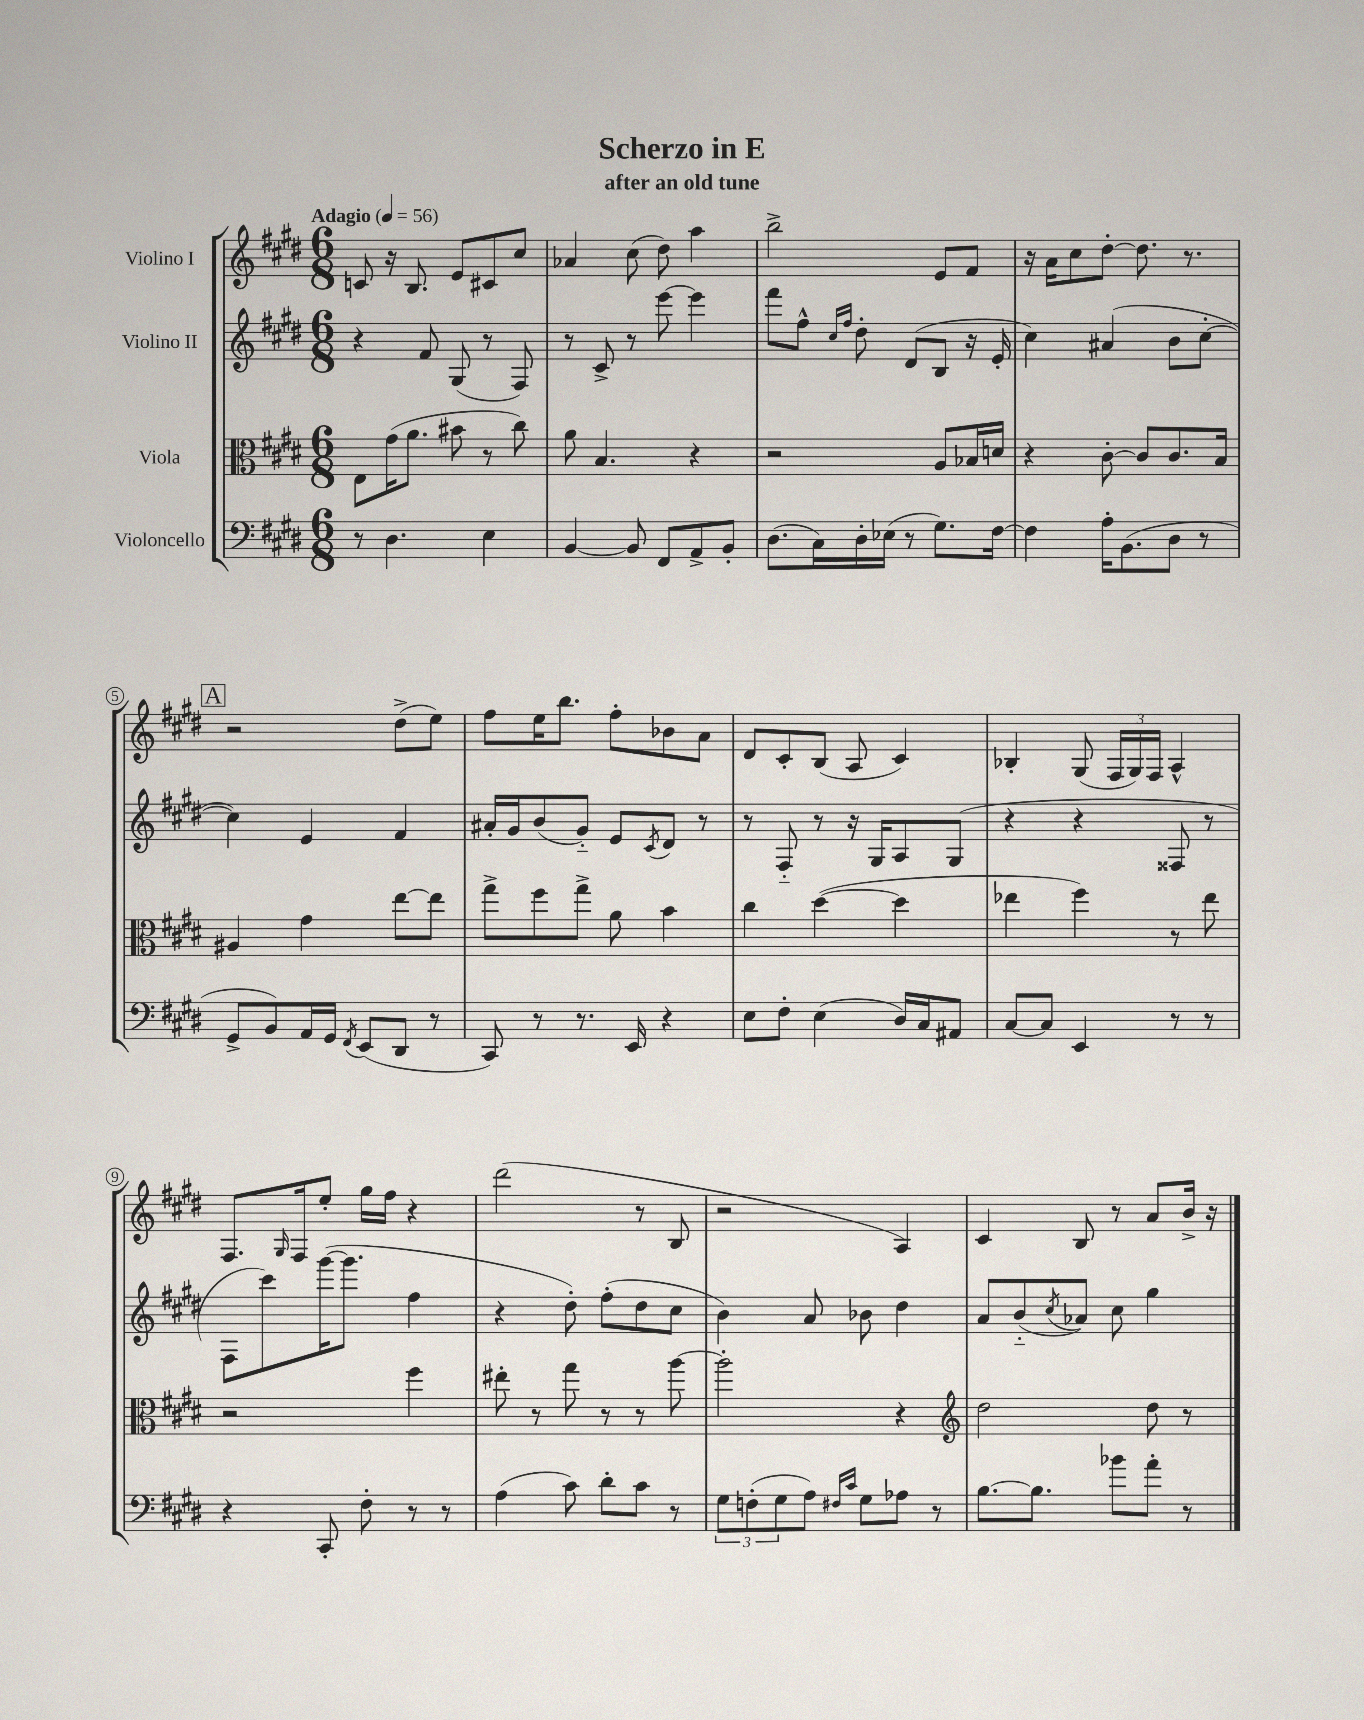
\header { title = "Scherzo in E" subtitle = "after an old tune" }
<<
\new StaffGroup <<
\new Staff = "s0" \with { instrumentName = "Violino I" } {
    \clef treble \key e \major \numericTimeSignature \time 6/8 \tempo "Adagio" 4 = 56
    c'8 r16 b8. e'8 cis'8 cis''8 |
    aes'4 cis''8( dis''8) a''4 |
    b''2-> e'8 fis'8 |
    r16 a'16 cis''8 dis''8~-. dis''8. r8. |
    \mark \markup { \box "A" } r2 dis''8->( e''8) |
    fis''8 e''16 b''8. fis''8-. bes'8 a'8 |
    dis'8 cis'8-. b8( a8 cis'4) |
    bes4-. gis8( \tuplet 3/2 { fis16 gis16) fis16 } a4-^ |
    fis8. \grace { gis16 } fis16 e''8-. gis''16 fis''16 r4 |
    dis'''2( r8 b8 |
    r2 a4) |
    cis'4 b8 r8 a'8 b'16-> r16 \bar "|." |
}
\new Staff = "s1" \with { instrumentName = "Violino II" } {
    \clef treble \key e \major \numericTimeSignature \time 6/8
    r4 fis'8 gis8( r8 fis8) |
    r8 cis'8-> r8 e'''8~ e'''4 |
    fis'''8 fis''8-^ \grace { cis''16 fis''16 } dis''8-. dis'8( b8 r16 e'16-. |
    cis''4) ais'4( b'8 cis''8~-. |
    \mark \markup { \box "A" } cis''4) e'4 fis'4 |
    ais'16-. gis'16 b'8( gis'8-_) e'8 \acciaccatura { cis'8 } dis'8 r8 |
    r8 fis8-_ r8 r16 gis16 a8 gis8( |
    r4 r4 fisis8 r8 |
    fis8 cis'''8) gis'''16~( gis'''8. fis''4 |
    r4 dis''8-.) fis''8-.( dis''8 cis''8 |
    b'4) a'8 bes'8 dis''4 |
    a'8 b'8-_( \acciaccatura { cis''8 } aes'8) cis''8 gis''4 \bar "|." |
}
\new Staff = "s2" \with { instrumentName = "Viola" } {
    \clef alto \key e \major \numericTimeSignature \time 6/8
    e8 gis'16( a'8. bis'8 r8 cis''8) |
    a'8 b4. r4 |
    r2 a8 bes16 d'16 |
    r4 cis'8~-. cis'8 cis'8. b16 |
    \mark \markup { \box "A" } ais4 gis'4 e''8~ e''8 |
    gis''8-> fis''8 gis''8-> a'8 b'4 |
    cis''4 dis''4~( dis''4 |
    ees''4 fis''4) r8 ees''8 |
    r2 fis''4 |
    eis''8-. r8 gis''8 r8 r8 a''8~ |
    a''2-. r4 |
    \clef treble dis''2 dis''8 r8 \bar "|." |
}
\new Staff = "s3" \with { instrumentName = "Violoncello" } {
    \clef bass \key e \major \numericTimeSignature \time 6/8
    r8 dis4. e4 |
    b,4~ b,8 fis,8 a,8-> b,8-. |
    dis8.( cis16) dis16-. ees16( r8 gis8.) fis16~ |
    fis4 a16-. b,8.( dis8 r8 |
    \mark \markup { \box "A" } gis,8-> b,8) a,16 gis,16 \acciaccatura { fis,8 } e,8( dis,8 r8 |
    cis,8) r8 r8. e,16 r4 |
    e8 fis8-. e4( dis16) cis16 ais,8 |
    cis8~ cis8 e,4 r8 r8 |
    r4 cis,8-. fis8-. r8 r8 |
    a4( cis'8) dis'8-. cis'8 r8 |
    \tuplet 3/2 { gis8 f8-.( gis8 } a8) \grace { fis16 cis'16 } gis8 aes8 r8 |
    b8.~ b8. bes'8 a'8-. r8 \bar "|." |
}
>>
>>
\layout { \context { \Score \override BarNumber.stencil = #(make-stencil-circler 0.1 0.3 ly:text-interface::print) } }
